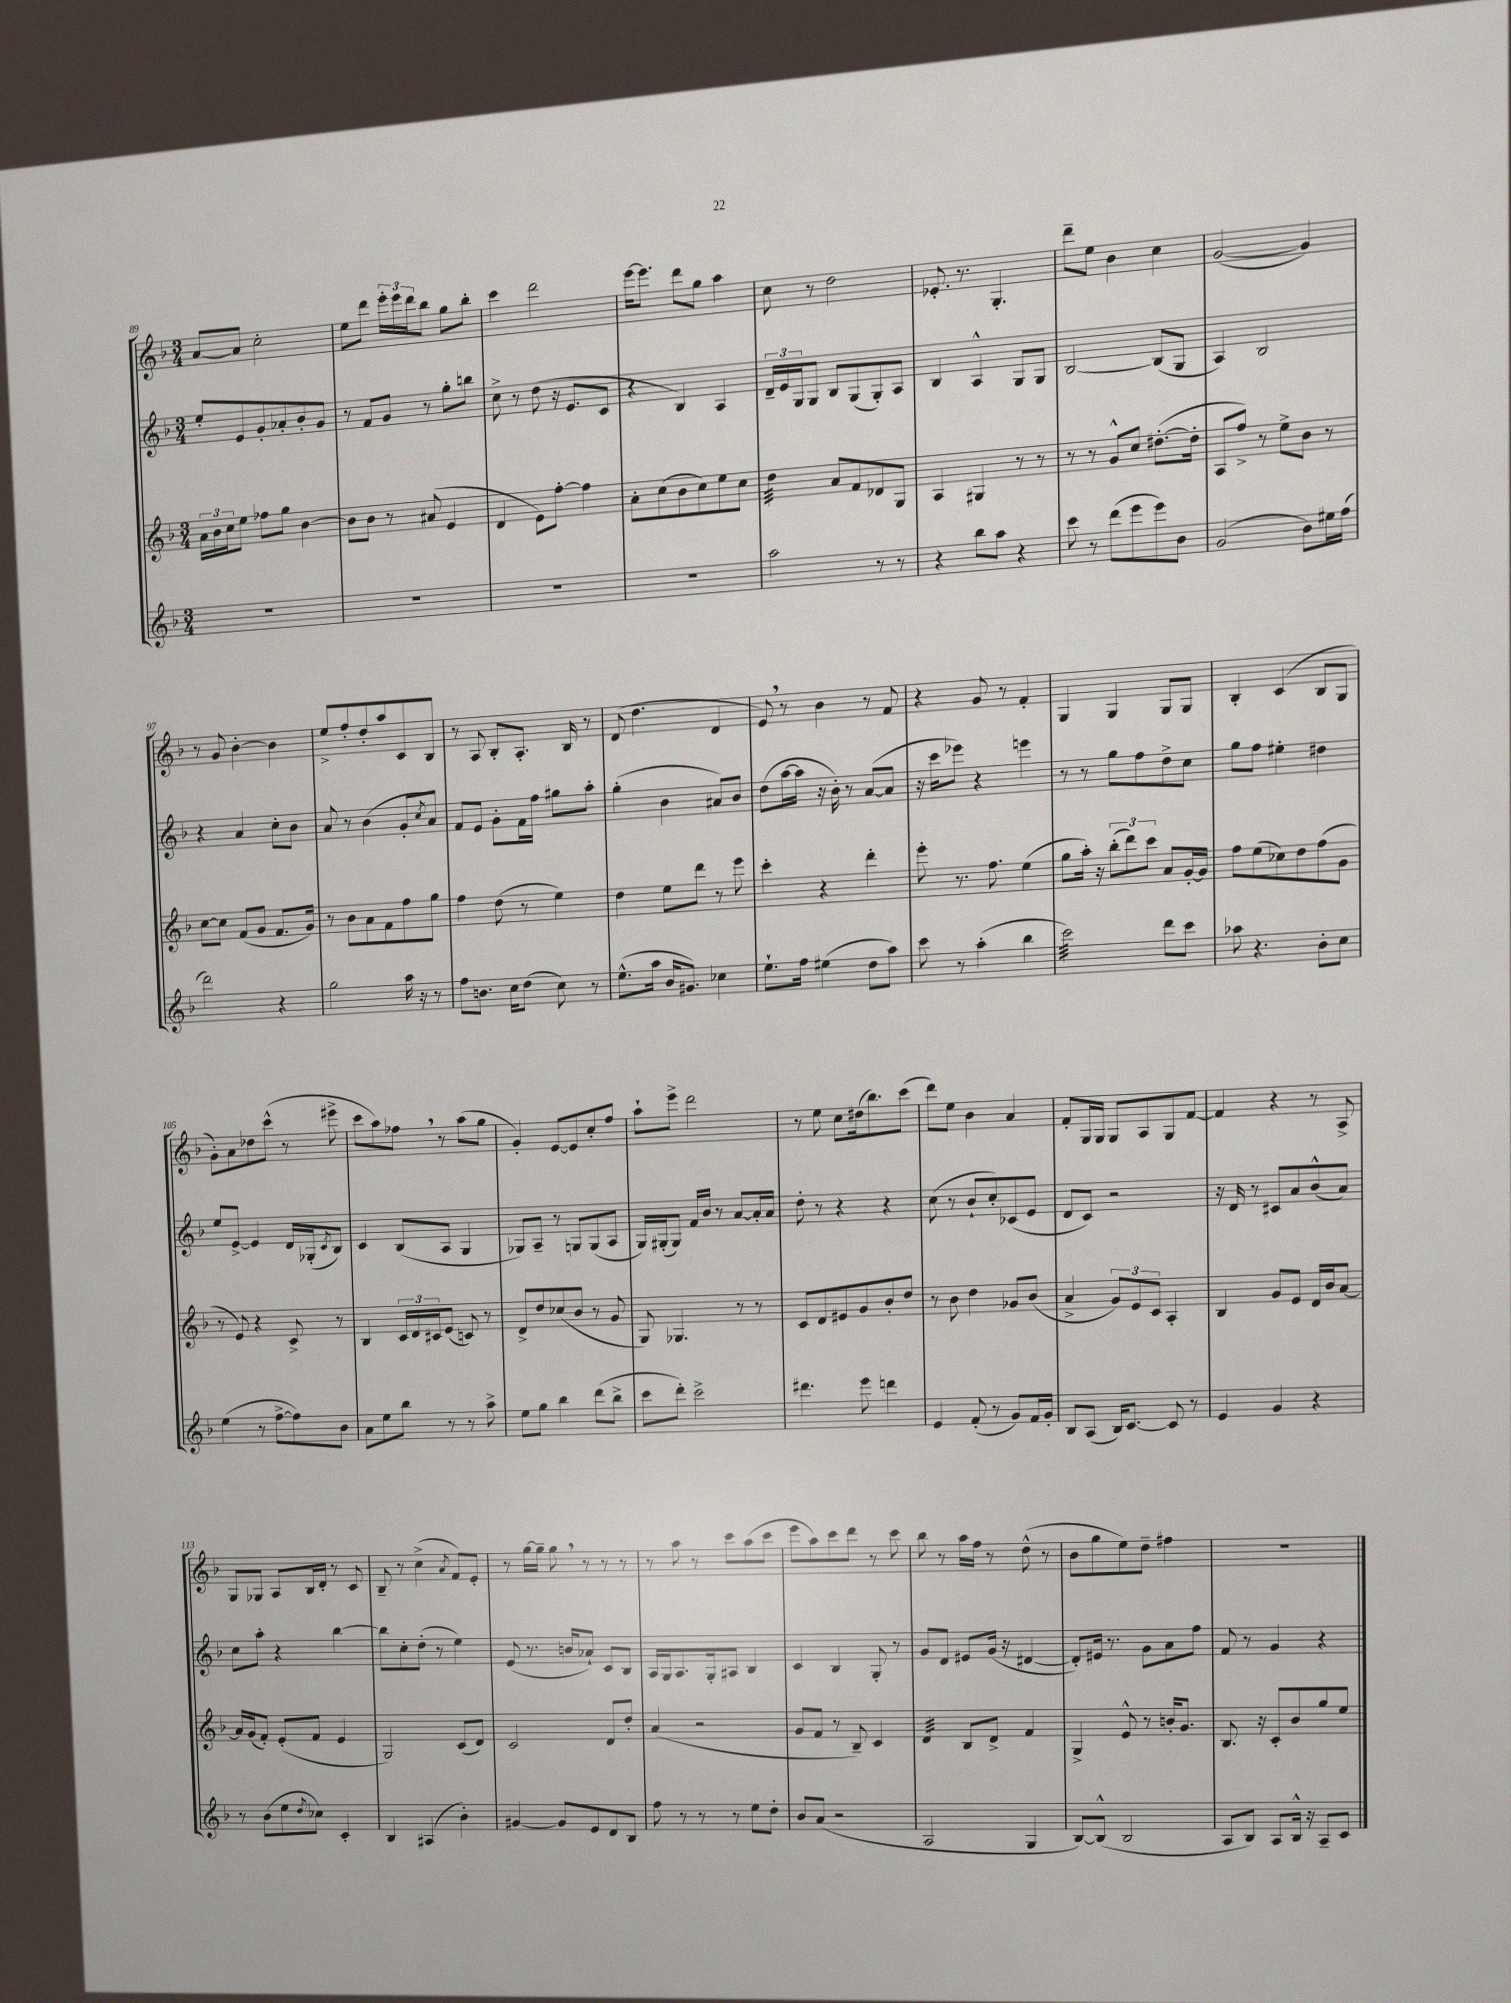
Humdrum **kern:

**kern	**kern	**kern	**kern
*staff4	*staff3	*staff2	*staff1
*clefG2	*clefG2	*clefG2	*clefG2
*k[b-]	*k[b-]	*k[b-]	*k[b-]
*M3/4	*M3/4	*M3/4	*M3/4
2.r	24a	8ee'	[8a
.	24b-	.	.
.	24cc	.	.
.	8ee	8e	8a]
.	8ff-	8g'	2cc'
.	8gg	8a-'	.
.	[4b-	8b-'	.
.	.	8g	.
=	=	=	=
2.r	8b-]	8r	8ee
.	8b-	8f	8ddd
.	8r	8g	24eee'
.	.	.	24eee
.	.	.	24ddd
.	(8a#	8r	8bb-
.	4e	8gg'	8gg
.	.	8bb	8bb-'
=	=	=	=
2.r	4d	8cc^	4ccc
.	.	8r	.
.	8e)	(8dd	2ddd
.	[8ff'	16r	.
.	.	8.e	.
.	4ff]	.	.
.	.	8c	.
=	=	=	=
2.r	8a'	4r	[16eee
.	.	.	8.eee]
.	(8cc	.	.
.	8b-	4B-)	8ddd
.	8cc)	.	8gg
.	8ee	4A	4aa
.	8cc	.	.
=	=	=	=
2aa	4dd	24d~	8cc
.	.	24e	.
.	.	24G	.
.	.	8G	8r
.	8a	8B-	2dd
.	8f	(8G	.
8r	8d-	8G')	.
8r	8G	8A	.
=	=	=	=
4r	4A	4B-	8.e-'
.	.	.	8.r
8bb-	4G#	4A^^	.
8aa	.	.	4.G'
4r	8r	8G	.
.	8r	8G	.
=	=	=	=
8ccc	8r	[2B-	8ddd~
8r	8r	.	8ee
(8ddd	8g^^	.	4b-
8eee	8cc	.	.
8eee)	([8.dd#'	(8B-]	4cc
8b-	.	8G	.
.	16dd#']	.	.
=	=	=	=
(2g	8A	4A)	([2g
.	8ff^)	.	.
.	8r	2B-	.
.	8ee^	.	.
8b-)	8b-	.	4g])
16ee#	8r	.	.
(16ff	.	.	.
=	=	=	=
2ddd)	[8cc	4r	8r
.	8cc]	.	8g
.	(8f	4a	[4b-'
.	8g	.	.
4r	8.f	8cc'	4b-]
.	.	8b-	.
.	16g)	.	.
=	=	=	=
2gg	8r	8a	8ee^
.	8b-	8r	8ff'
.	8a	(4b-	8dd'
.	8f	.	8aa
16aa	8ff	8g'	8c
16r	.	.	.
.	.	8qcc	.
8r	8gg	8a)	8B-
=	=	=	=
8ff	4ff	8f	8r
8.b	.	8e	8A
.	(8dd	8g'	8B-'
16cc	.	.	.
(8dd	8r	16f	8.A'
.	.	16ff	.
8cc)	4ee)	8gg#	.
.	.	.	16B-
8r	.	8aa'	8r
=	=	=	=
(8.ee^^	4dd	(4gg'	(8d
.	.	.	4.dd
16aa	.	.	.
16b-	8ee	4b-	.
8.g#)	.	.	.
.	8ddd	.	.
4cc-	8r	8a#)	4d
.	8eee	8b-	.
=	=	=	=
8.ee`	4ccc'	(8dd	8e)
.	.	[16aa	8r
16ff	.	16aa]	.
(4ee#	4r	16r	4b-
.	.	16b-')	.
.	.	8r	.
8dd	4ddd'	([8a	8r
8aa)	.	8a]	8f
=	=	=	=
8ccc	8eee'	16r	4r
.	.	16ccc	.
8r	8.r	8eee-)	.
(4aa'	.	4r	8g
.	8.ff	.	.
.	.	.	8r
4bb-	(4ee	4eee	4f'
=	=	=	=
2ccc)	8gg	8r	4G
.	16aa')	8r	.
.	16r	.	.
.	(12bb-'	8gg	4G
.	12ddd)	.	.
.	.	8ff	.
.	12ccc	.	.
8ddd	8a	8dd^	8G
8ccc	[16g'	8cc	8G
.	16g]	.	.
=	=	=	=
8aa-	8ff	8gg	4B-'
4.r	(8ee	8ff	.
.	8cc-)	4ee#'	(4c
.	8dd	.	.
8b-'	(8ff	4dd#	8B-
8cc	8g	.	8G
=	=	=	=
(4ee	8r	8ee	8g')
.	8e)	[8e^	8a
8r	4r	4e]	8dd-
[8ff^	.	.	(8ccc^^
8ff])	8c^	16d	8r
.	.	(16G-'	.
.	.	8qc	.
8b-	8r	8B-)	8eee#^
=	=	=	=
8a	4B-	4c	8ccc
8ee	.	.	8aa)
8bb-	24c	(8B-	8ff-
.	24d	.	.
.	24c#	.	.
8r	(8e	8A	8r
8r	8c)	4G	(8aa
8aa^	8r	.	8gg
=	=	=	=
8ee	8d^	8G-)	4g')
8gg	8dd	8A~	.
4bb-	(8cc-	8r	[8e
.	8b-	8G	8e]
(8ddd	8r	(8G	8cc'
8bb-^	8g	8A	8ff
=	=	=	=
8ccc	8G)	16G)	8aa`
.	.	(16G#'	.
8ddd')	4.G-	8G#)	8eee^
2ccc^	.	16f	2ddd
.	.	16b-	.
.	.	8r	.
.	8r	[8a	.
.	8r	16a']	.
.	.	16a	.
=	=	=	=
4.ddd#	8c	8dd'	8r
.	8d	8r	8ee
.	8e#	4r	8cc
8eee	8g	.	(16dd#
.	.	.	8.bb-)
4ddd	8b-'	4r	.
.	8dd	.	(8ccc
=	=	=	=
4e	8r	(8cc	8ddd)
.	8b-	8r	8ee
(8f'	4dd	8b-`	4b-
8r	.	8cc')	.
8g)	8g-	(8c-	4a
16f	(8b-	8e	.
16g'	.	.	.
=	=	=	=
8B-	4a^	8d	8f'
(8A	.	8c)	16G
.	.	.	16G
16B-)	12g)	2r	8G
[8.c	.	.	.
.	12e	.	.
.	.	.	8A
.	12c	.	.
8c]	4A'	.	8G
8r	.	.	[8f
=	=	=	=
4e	4B-	16r	4f]
.	.	16d	.
.	.	8r	.
4g	8g	8c#	4r
.	8e	8a	.
4r	16d	(8b-^^	8r
.	16b-	.	.
.	[8a	8a)	8A^
=	=	=	=
8r	16a]	8cc	8G
.	(16g	.	.
(8b-	8f')	8aa'	8G-
8ee	(8e'	4r	8A
8qdd	.	.	.
8cc-)	8f	.	16B-
.	.	.	16d'
4c'	4e	[4bb-	8r
.	.	.	8c
=	=	=	=
4B-	2G)	8bb-]	8B-~
.	.	8cc'	8r
(4A#	.	(8dd'	(4cc^
.	.	8r	.
.	.	.	8qa
4b-')	(8c	4ee)	8f)
.	8d)	.	8e'
=	=	=	=
[4g#	2c	(8e	8r
.	.	8.r	[16gg
.	.	.	16gg~]
8g#]	.	.	8gg
.	.	16b	.
8e	.	8a-`)	8r
8d	8d	8c	8r
8B-	8dd'	8B-	8r
=	=	=	=
8ff	(4a	16A	8r
.	.	16G	.
8r	.	8.A	8aa
8r	2r	.	8r
.	.	16G'	.
8r	.	8A#	8ccc
8ee	.	4B-	(8aa
8dd'	.	.	8ccc
=	=	=	=
8b-	8g	4c	8eee
(8a	8f	.	8aa)
2r	8r	4B-	8ccc
.	8B-~)	.	8ddd
.	4c	8G'	8r
.	.	8r	8ccc
=	=	=	=
2A	4d	8g	8bb-
.	.	8d	8r
.	8B-	8e#	16aa
.	.	.	16ff
.	8d^	(16g	8r
.	.	16r	.
4G	4f	[4d#	(8dd^^
.	.	.	8r
=	=	=	=
[8B-)	4G^	8d#'])	8b-
(8B-^^]	.	16e#	8gg
.	.	8.r	.
2B-	8e^^	.	8ee)
.	8r	8g	8dd~
.	16b'	8a	4ff#
.	8.g	.	.
.	.	8ff	.
=	=	=	=
8A	8.B-	8f	2.r
8B-)	.	8r	.
.	16r	.	.
8A	8c'	4g	.
16B-^^	8b-	.	.
16r	.	.	.
8A~	8gg	4r	.
8c	8ee	.	.
==	==	==	==
*-	*-	*-	*-
